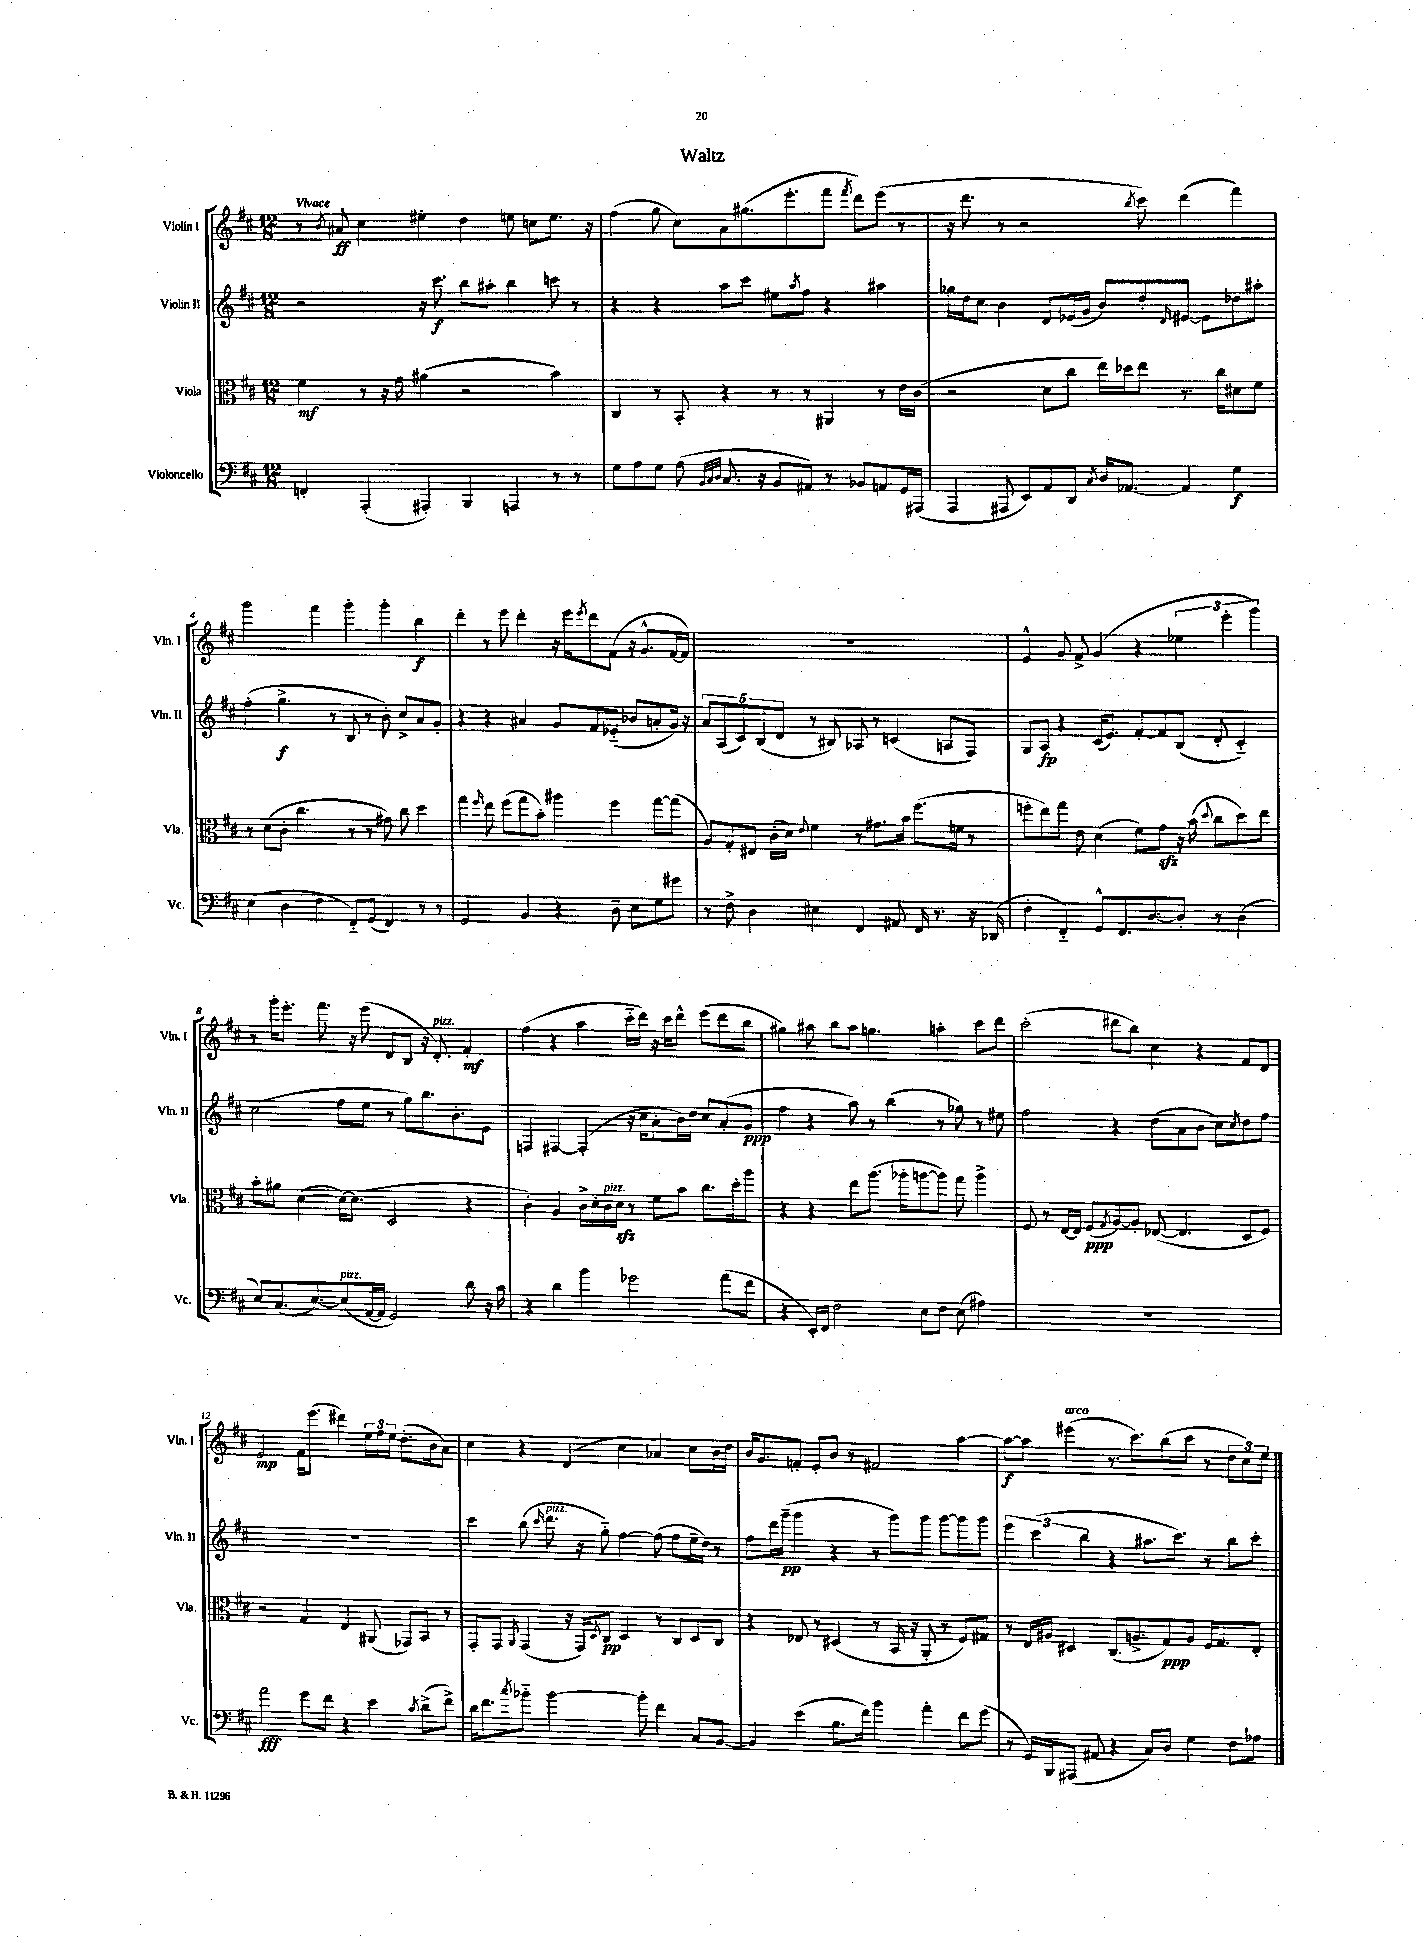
\header { title = "Waltz" }
<<
\new StaffGroup <<
\new Staff = "s0" \with { instrumentName = "Violin I" shortInstrumentName = "Vln. I" } {
    \clef treble \key d \major \numericTimeSignature \time 12/8 \tempo "Vivace"
    r8 \acciaccatura { b'8 } ais'8\ff cis''4 eis''4-. d''4 e''8 c''8 e''8. r16 |
    fis''4( g''8 cis''8) a'8 gis''8.( e'''8.-. fis'''8 \acciaccatura { fis'''8 } d'''8) e'''8( r8 |
    r16 d'''8. r8 r2 \acciaccatura { b''8 } cis'''8) d'''4( fis'''4) |
    g'''2 fis'''4 g'''4-. g'''4-. b''4\f |
    d'''4-. r8 e'''8 d'''4-. r16 e'''16 \acciaccatura { e'''8 } d'''8 fis'8( r16 g'8.-^ fis'16~ fis'16) |
    R1. |
    e'4-^ g'8 fis'8-> g'4( r4 \tuplet 3/2 { ees''4 e'''4-. g'''4) } |
    r8 g'''16-. e'''8.-. fis'''8. r16 e'''8( d'8 b8 r16 d'8.-.^\markup { \italic "pizz." }) fis'4-.\mf |
    fis''4( r4 a''4 cis'''16-_ d'''16) r16 cis'''16 d'''8-^ e'''8( d'''8 b''8 |
    gis''4) ais''8 b''8 ais''8 g''4. a''4-. cis'''8 d'''8 |
    cis'''2-.( dis'''8 b''8) cis''4 r4 fis'8 d'8 |
    e'2\mp fis'16 e'''8.( dis'''4) \tuplet 3/2 { e''16 fis''16 e''16 } d''8.-.( b'16 a'8) |
    cis''4 r4 d'4( cis''4 aes'4) cis''8 b'16 d''16 |
    b'16 g'8. f'8-. e'8-. b'8 r8 fis'2 a''4~ |
    a''8~\f a''8 eis'''4^\markup { \italic "arco" }( r8. cis'''8.) b''8( cis'''8 r8 \tuplet 3/2 { d''8 cis''8) e''8 } \bar "|." |
}
\new Staff = "s1" \with { instrumentName = "Violin II" shortInstrumentName = "Vln. II" } {
    \clef treble \key d \major \numericTimeSignature \time 12/8
    r2 r16 cis'''8.\f b''8 ais''8-. b''4 c'''8 r8 |
    r4 r4 a''8 cis'''8 eis''8 \acciaccatura { a''8 } fis''8 r4 ais''4 |
    ges''16 d''16 cis''8 b'4 d'8 ees'16( g'16 b'8) d''8-. \grace { d'16 } eis'8~ eis'8 des''8 ais''8-. |
    fis''4-.( g''4.->\f r8 b8 r8 b'8-.) cis''8-> a'8 g'8-. |
    r4 r4 ais'4 g'8 fis'8 ees'8-_( bes'8 a'8-. g'16) r16 |
    \tuplet 5/4 { a'8 a8( cis'8) b8( d'8 } r8 bis8) aes8 r8 c'4( a8 fis8) |
    g8 a8\fp r4 cis'16( e'8.) fis'8~-. fis'8 b8( d'8-. cis'4-_) |
    cis''2( fis''8 e''8 r8 g''8) b''8. b'8.-. e'8 |
    f4 fis4~ fis4-.( r16 cis''16 a'8-. b'16) d''16 cis''8 a'8-.( g'8\ppp |
    fis''4 r4 a''8) r8 b''4( r8 ges''8) r8 eis''8 |
    fis''2 r4 d''8( a'8 b'8 cis''8) \acciaccatura { cis''8 } d''8 fis''8 |
    R1. |
    cis'''4 b''8( \grace { cis'''16 } d'''8.^\markup { \italic "pizz." } r16 g''8-_) fis''4~ fis''8( fis''8 e''16-- d''16) r8 |
    fis''8 d'''16 g'''16--\pp( g'''4 r4 r8 g'''8) g'''8 g'''8~ g'''8 g'''8 |
    \tuplet 3/2 { e'''4 cis'''4( b''4 } r4 ais''8. cis'''8.) r8 b''8 cis'''8-. \bar "|." |
}
\new Staff = "s2" \with { instrumentName = "Viola" shortInstrumentName = "Vla." } {
    \clef alto \key d \major \numericTimeSignature \time 12/8
    fis'4\mf r8 r16 g'16 ais'4( r2 b'4) |
    cis4 r8 b,8-. r4 r8 r8 ais,4 r8 e'16 cis'16( |
    r2 d'8 cis''8 e''16) des''16 e''8 r8. cis''16 dis'8 fis'8 |
    r8 d'8( cis'8-. cis''4. r8 r8 gis'8) cis''8 d''4 |
    g''4 \grace { fis''16 } e''8 fis''8( g''8 b'8-.) ais''4 fis''4 g''8~ g''8( |
    a8) g8-. eis8 cis'16-.( d'16) \appoggiatura { e'8 } fis'4 r8 gis'8. b'16 fis''8.( f'16 r8 |
    f''8-. e''8) g''8 e'8 d'4( fis'8) g'8\sfz r16 b'16( \appoggiatura { d''8 } cis''8 d''8) e''8 |
    b'8-. ais'8 d'4~( d'16~) d'8.( d2 r4 |
    cis'4-.) a4 cis'16-> d'16-. cis'16^\markup { \italic "pizz." } d'16\sfz r8 fis'8 b'8 cis''8. d''16-. a''8 |
    r4 r4 e''8 a''8.( aes''16-. a''8~ a''8) g''8 a''4-> |
    fis8 r8 e16~ e16 fis8\ppp( \acciaccatura { g8 } a8~) a8-. ees8~( ees4. d8 fis8) |
    r2 g4 e4 ais,8( ges,8) b,8 r8 |
    g,8-. g,8 \acciaccatura { a,8 } g,4( r16 g,16) \acciaccatura { d8 } cis8\pp d4 r8 cis8 d8 cis8 |
    r4 ees8 r8 dis4( r8 b,16 r16 a,8-. r8 fis8) gis8 |
    r8 e16 ais16 dis4 cis8.( a8.-> g8\ppp) a8 fis16 g8. e8-. \bar "|." |
}
\new Staff = "s3" \with { instrumentName = "Violoncello" shortInstrumentName = "Vc." } {
    \clef bass \key d \major \numericTimeSignature \time 12/8
    f,4-. a,,4-.( ais,,4-.) b,,4 a,,4 r8 r8 |
    g8 a8 g8 a8( \grace { b,32 cis32 d32 } cis8. r16 b,8 ais,8) r8 bes,8 a,8 g,16 ais,,16( |
    a,,4 ais,,8 e,8) a,8 d,8 \acciaccatura { cis8 } d16 aes,8.~ aes,4 g4\f |
    e4( d4 fis4 fis,8-_) g,8( fis,4) r8 r8 |
    g,2 b,4 r4 d8-- e8 g8 gis'8 |
    r8 fis8-> d4 eis4 fis,4 ais,8 fis,16 r8. r16 des,16( |
    fis4-. fis,4-_) g,8-^ fis,8. d8.~ d8-. r8 d4( |
    e8) cis8.( e8.~) e8^\markup { \italic "pizz." }( a,16~ a,16 g,2) d'8 r16 cis'16 |
    r4 d'4 b'4 ges'2 a'8( fis'8 |
    r4 e,16-.) fis,16 fis2 e8 fis8 e8( ais4) |
    R1. |
    a'2\fff g'8 fis'8 r4 e'4 \acciaccatura { cis'8 } d'8->( fis'8->) |
    d'16 fis'8. \acciaccatura { cis''8 } bes'8-_ bes'2~ bes'8-. fis'4 cis8 b,8~ |
    b,4 e'4( b8. fis'16) b'4 a'4-. fis'8 g'8( |
    r8 g,16) b,,16 ais,,8( ais,8 r4 cis8) d8 g4 fis8 aes8 \bar "|." |
}
>>
>>
